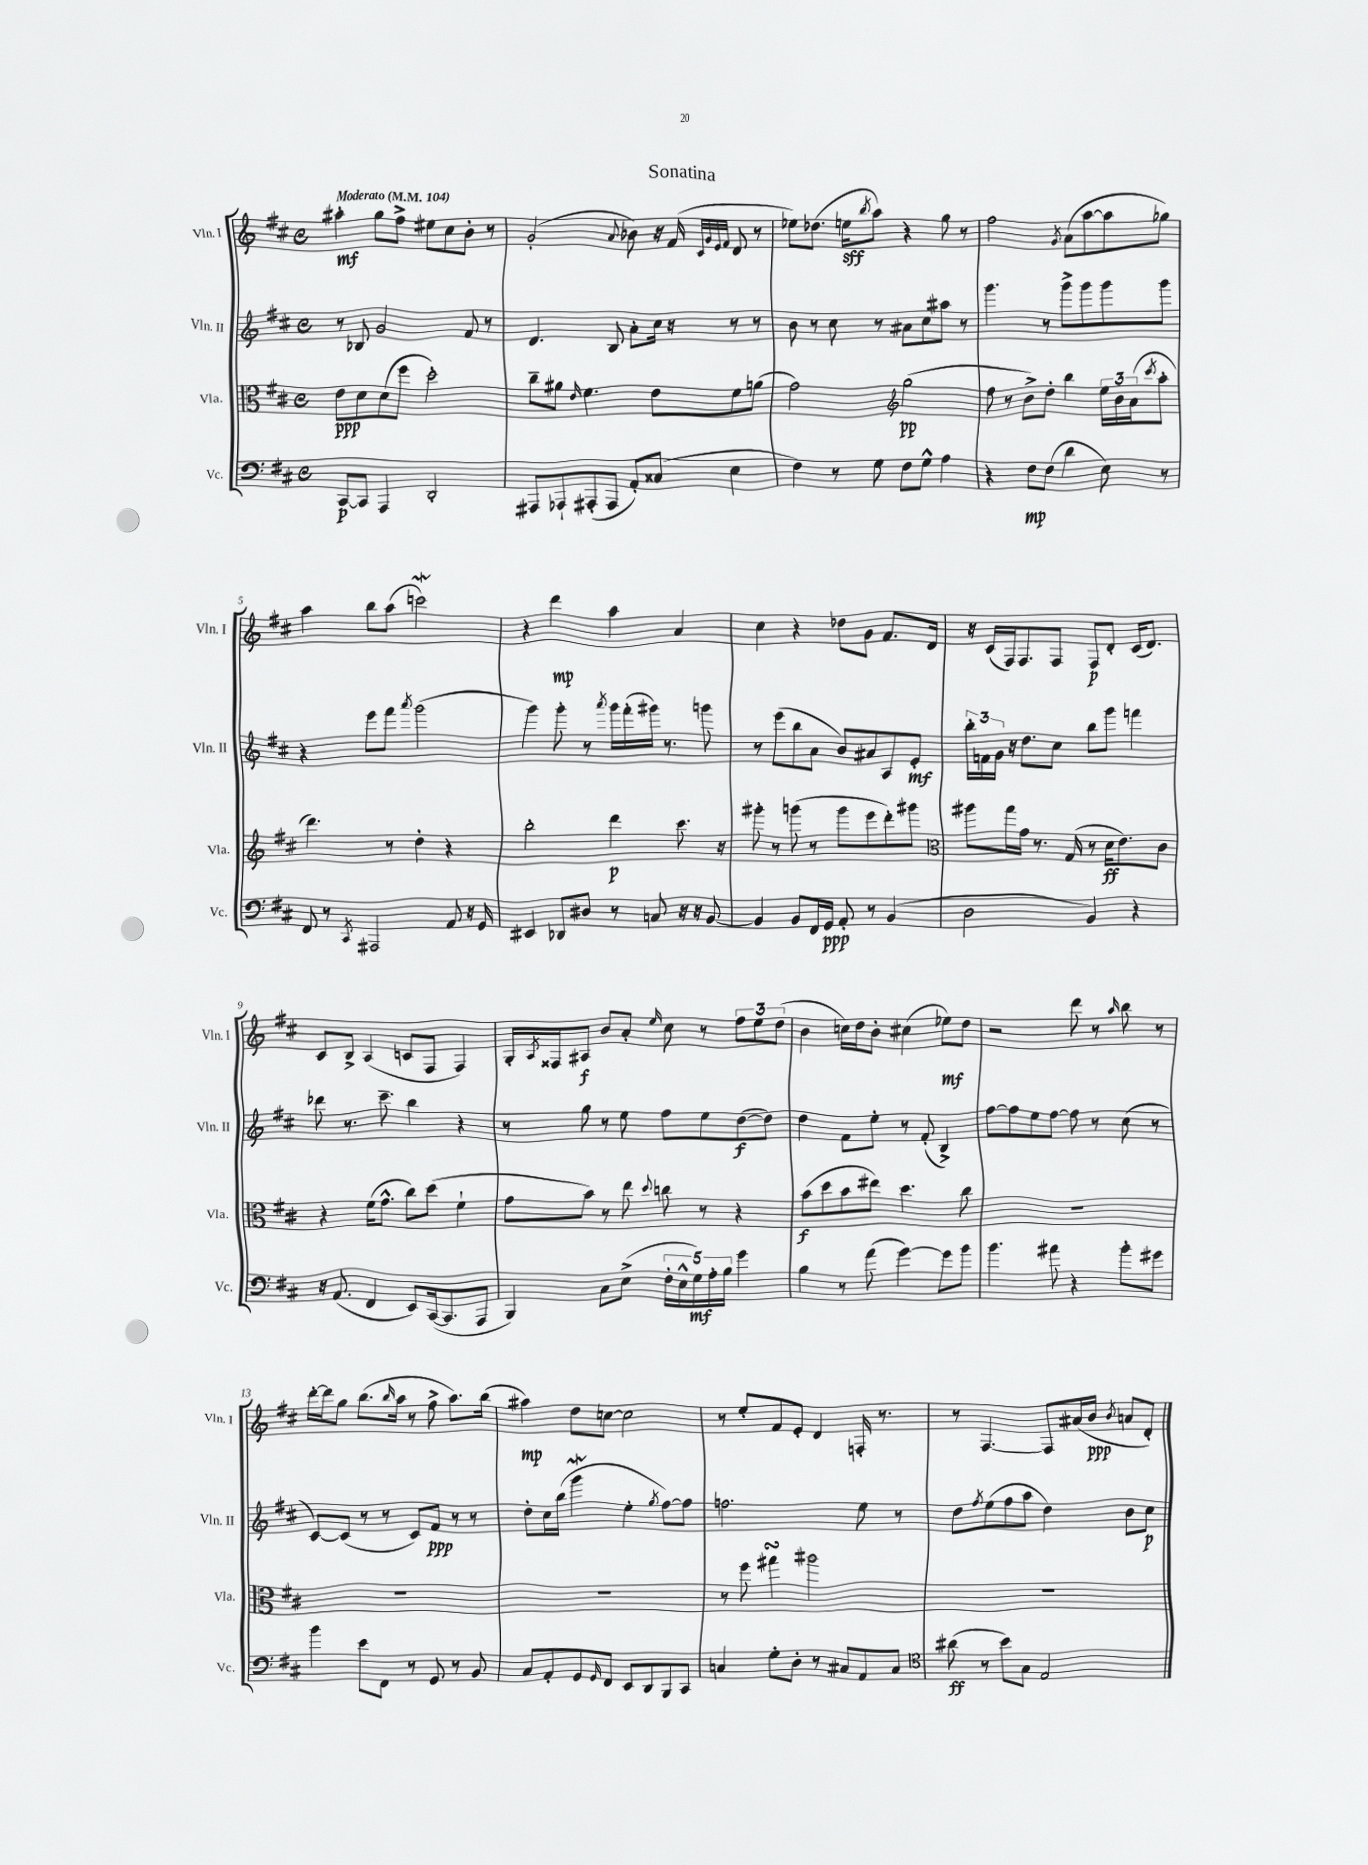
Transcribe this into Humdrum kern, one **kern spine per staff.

**kern	**kern	**kern	**kern
*staff4	*staff3	*staff2	*staff1
*clefF4	*clefC3	*clefG2	*clefG2
*k[f#c#]	*k[f#c#]	*k[f#c#]	*k[f#c#]
*M4/4	*M4/4	*M4/4	*M4/4
*met(c)	*met(c)	*met(c)	*met(c)
*MM104	*MM104	*MM104	*MM104
[8CC#	8e	8r	4aa#'
8CC#]	8d	8B-	.
4AAA	(8d	2g	8gg
.	8ff#	.	8ff#^
2DD'	2dd')	.	8ee#
.	.	.	8cc#
.	.	8f#	8b'
.	.	8r	8r
=	=	=	=
8AAA#	8cc#~	4.d	(2g'
8AAA-`	8a#	.	.
.	16qqe	.	.
(8AAA#'	4.f#	.	.
8AAA#	.	8B	.
.	.	.	8qqa
8AA')	.	8a'	8b-)
(8C##	8e	16cc#	16r
.	.	16r	(16f#
.	.	.	32qqc#
.	.	.	32qqg
.	.	.	32qqe
.	.	.	32qqf#
4E	8f#	8r	8d
.	(8a	8r	8r
=	=	=	=
4F#)	2g)	8b	8ee-)
.	.	8r	(8.dd-
8r	.	8cc#	.
.	.	.	16ee
.	.	.	8qbb
8G	.	8r	8aa)
*	*clefG2	*	*
8F#	(2gg	8a#	4r
8G^^	.	8cc#	.
4A	.	8aa#	8gg
.	.	8r	8r
=	=	=	=
4r	8ff#	4.ggg	2ff#
.	8r	.	.
8F#	8b^)	.	.
(8F#	8dd'	8r	.
.	.	.	8qg
4d	4bb	8ggg^	(8a
.	.	8ggg	[8aa
8E)	24ee	8ggg	8aa]
.	24b	.	.
.	(24a	.	.
.	8qccc#	.	.
8r	8aa'	8ggg	8gg-)
=	=	=	=
8FF#	4.ddd)	4r	4aa
8r	.	.	.
8qCC#	.	.	.
2AAA#	.	8eee	8bb
.	8r	8fff#	(8aa
.	.	8qaaa	.
.	4dd'	(2ggg	2ccc)
8AA	4r	.	.
16r	.	.	.
16GG	.	.	.
=	=	=	=
4EE#	2bb'	4ggg)	4r
8DD-	.	8ggg'	4ddd
8D#	.	8r	.
.	.	8qaaa	.
8r	4ddd	16ggg	4aa
.	.	(16fff#'	.
8C	.	16ggg#)	.
.	.	8.r	.
16r	8.ccc#	.	4a
16r	.	.	.
[8BB	.	8ggg	.
.	16r	.	.
=	=	=	=
4BB]	8ggg#'	8r	4cc#
.	8r	(8eee	.
8BB	(8ggg	8bb	4r
16FF#	8r	8a	.
16GG	.	.	.
8AA'	8ggg	8b)	8dd-
8r	8eee	8a#	8g
(4BB	8ddd')	8A	8.f#
.	8ggg#	8e'	.
.	.	.	16d
=	=	=	=
*	*clefC3	*	*
2D	8aa#	24bb'	16r
.	.	24f	.
.	.	.	(16c#
.	.	24g	.
.	16gg	16r	16F#)
.	16g	8.dd	8.F#
.	8.r	.	.
.	.	8cc#	8F#
.	(16G	.	.
4BB)	8r	8bb	8F#
.	16d	8ggg	8d'
.	8.e)	.	.
4r	.	4fff	(16c#
.	.	.	8.d)
.	8c#	.	.
=	=	=	=
16r	4r	8ddd-	8c#
(8.AA	.	.	.
.	.	8.r	8B^
4FF#	(16f#	.	(4A
.	8.g^^	8.ccc#~	.
8EE)	8cc#)	4bb	8c
([16CC#	(8dd	.	8F#
8.CC#]	.	.	.
.	4f#`	4r	4F#)
8AAA	.	.	.
=	=	=	=
4BBB)	8g	8r	16G'
.	.	.	8qA
.	.	.	16F##
.	8b)	8gg	8A#
8C#	8r	8r	8b
(8E^	8ee	8ee	8a'
.	8qqdd	.	16qqee
20F#'	8cc	8ff#	8cc#
20E^^	.	.	.
20G)	.	.	.
.	8r	8ee	8r
20A'	.	.	.
20B	.	.	.
4g	4r	([8dd	12ff#
.	.	.	12ee
.	.	8dd])	.
.	.	.	(12dd
=	=	=	=
4B	(8b	4dd	4b
.	8dd	.	.
8r	8b	8f#	16cc)
.	.	.	16dd
(8a	8ee#)	8ee'	8b'
[4g)	4.dd	8r	(4cc#
.	.	(8f#'	.
8g]	.	4B^)	8ee-)
8b	8cc#	.	8dd
=	=	=	=
4.b	1r	[8ff#	2r
.	.	8ff#]	.
.	.	8ee	.
8a#	.	[8ff#	.
4r	.	8ff#]	8ddd
.	.	8r	8r
.	.	.	16qqaa
8b'	.	(8cc#	8bb
8g#	.	8r	8r
=	=	=	=
4b	1r	[8c#)	[16ddd'
.	.	.	16ddd]
.	.	(8c#]	8gg
8e	.	8r	(8.bb
8FF#	.	8r	.
.	.	.	16qqbb
.	.	.	16aa
8r	.	8c#)	8r
8GG	.	8f#	8ff#^
8r	.	8r	8.aa)
8BB	.	8r	.
.	.	.	(16bb
=	=	=	=
8C#	1r	8dd'	4aa#)
8AA'	.	16cc#	.
.	.	(16bb	.
8GG	.	4ggg	8dd
16qqGG	.	.	.
8FF#	.	.	[8cc
8EE	.	4ee'	2cc]
8DD	.	.	.
.	.	8qgg	.
8BBB	.	[8ff#)	.
8CC#	.	8ff#]	.
=	=	=	=
4C	8r	2.ff	8r
.	8ff#	.	8ee'
8G'	4gg#	.	8f#
8D'	.	.	8e'
8r	2aa#	.	4d
8C#	.	.	.
8AA	.	8ee	16F'
.	.	.	8.r
8C#	.	8r	.
=	=	=	=
*clefC4	*	*	*
(8a#	1r	8dd	8r
.	.	8qff#	.
8r	.	(8ee	[4.F#
8b)	.	8ff#	.
8G	.	8aa	.
2E	.	4dd)	8F#]
.	.	.	(16a#
.	.	.	16b
.	.	.	8qb
.	.	8b	8a
.	.	8cc#	8d')
==	==	==	==
*-	*-	*-	*-
